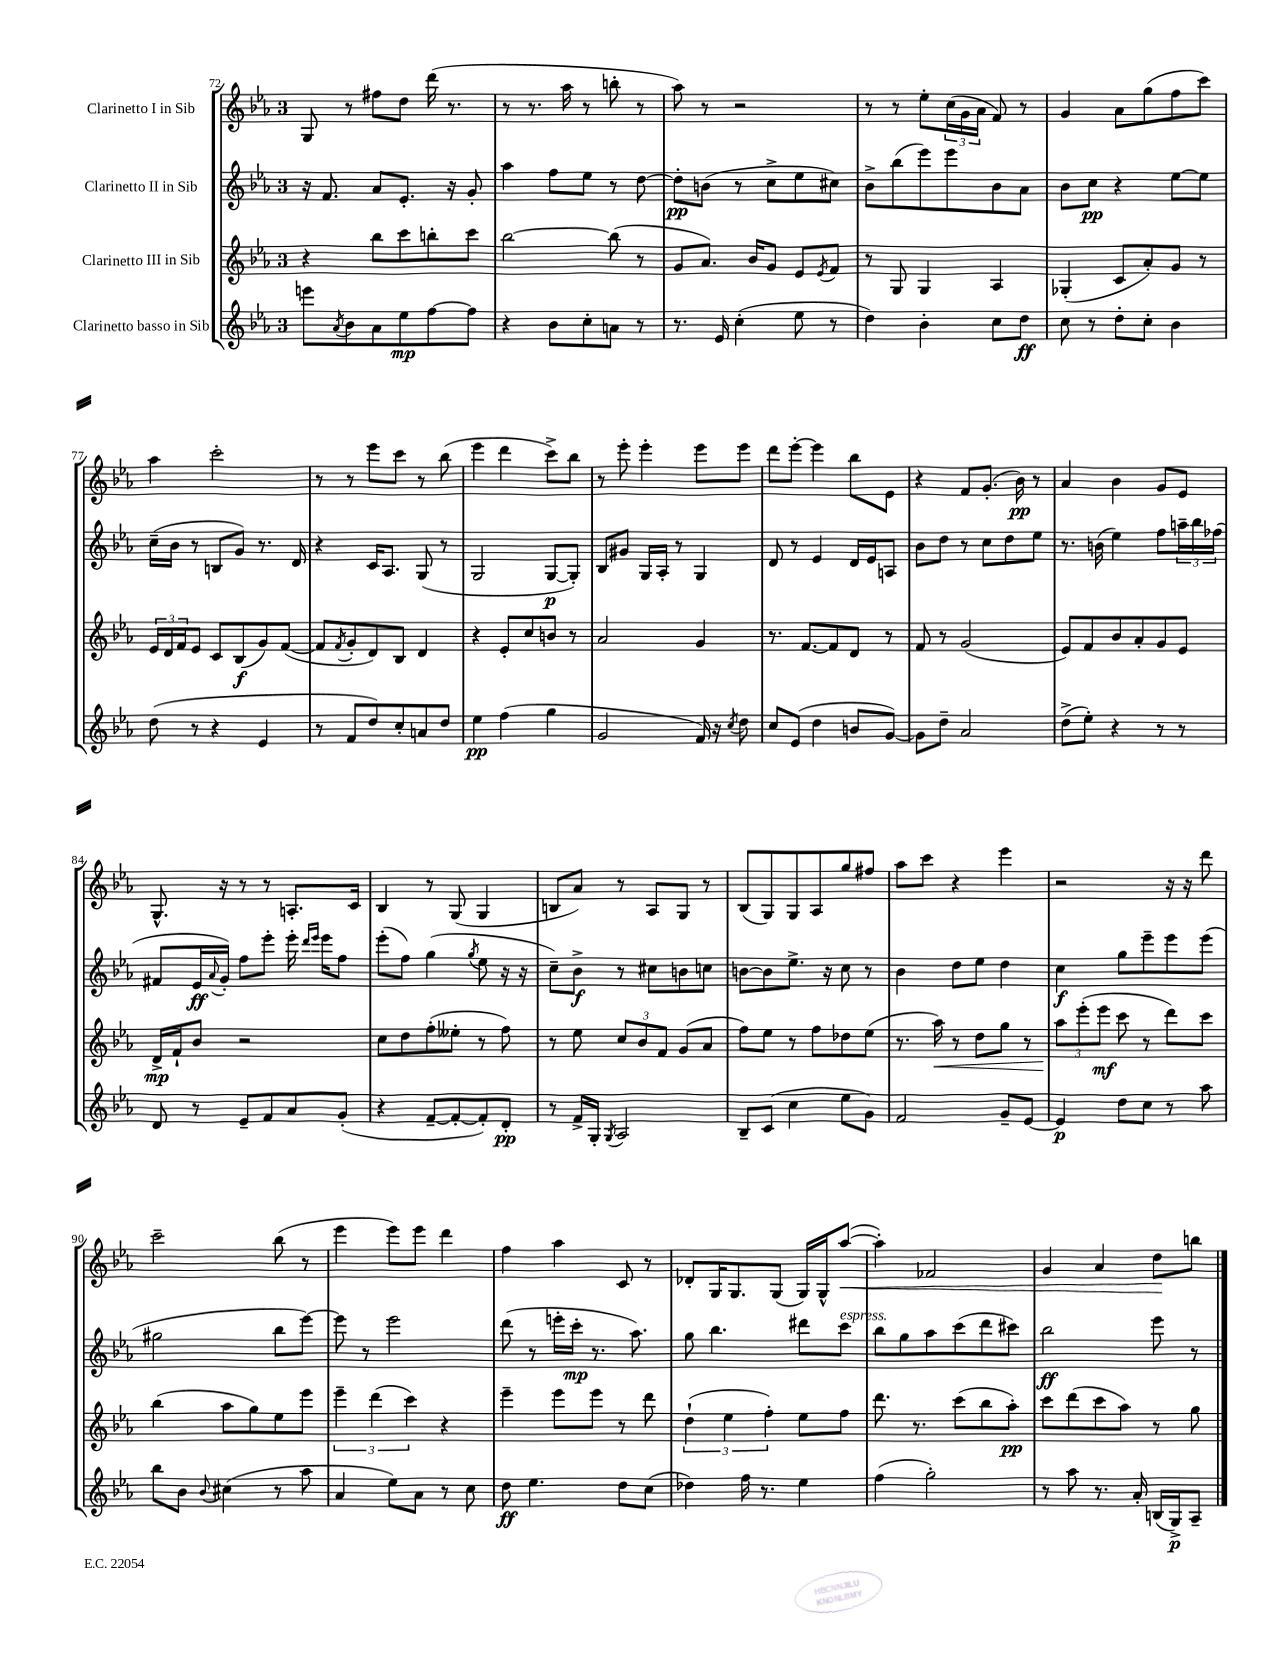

**kern	**kern	**kern	**kern
*staff4	*staff3	*staff2	*staff1
*clefG2	*clefG2	*clefG2	*clefG2
*k[b-e-a-]	*k[b-e-a-]	*k[b-e-a-]	*k[b-e-a-]
*M3/4	*M3/4	*M3/4	*M3/4
8eee\L	4r	16r	8G/
.	.	8.f/	.
8qa-/	.	.	.
8b-\	.	.	8r
8a-\	8bb-\L	8a-/L	8ff#\L
8ee-\	8ccc\	8.e-'/J	8dd\J
[8ff\	8bb'\	.	(16ddd\
.	.	16r	8.r
8ff\]J	8ccc\J	8g'/	.
=	=	=	=
4r	[2bb-\	4aa-\	8r
.	.	.	8.r
8b-\L	.	8ff\L	.
.	.	.	16aa-\
8cc'\	.	8ee-\J	8r
8a\J	(8bb-\]	8r	8bb'\
8r	8r	[8dd\	8r
=	=	=	=
8.r	8g/L	8dd'\]L	8aa-\)
.	8.a-/J)	(8b\J	8r
16e-/	.	.	.
(4cc'\	.	8r	2r
.	16b-/LK	.	.
.	8g/J	8cc^\L	.
8ee-\	8e-/L	8ee-\	.
.	8qe-/	.	.
8r	8f/J	8cc#\J)	.
=	=	=	=
4dd\)	8r	8b-^\L	8r
.	8G/	(8bb-\	8r
4b-'\	4G/	8eee-\)	8ee-'\L
.	.	8eee-\	(24cc\L
.	.	.	24g\
.	.	.	24a-\JJ
8cc\L	4A-/	8b-\	8f/)
8dd\J	.	8a-\J	8r
=	=	=	=
8cc\	(4G-'/	8b-\L	4g/
8r	.	8cc\J	.
8dd'\L	8c/L	4r	8a-\L
8cc'\J	8a-'/)	.	(8gg\
4b-\	8g/J	[8ee-\L	8ff\
.	8r	8ee-\]J	8ccc\J)
=	=	=	=
(8dd\	24e-/LL	(16cc~\LL	4aa-\
.	24d/	.	.
.	.	16b-\JJ	.
.	24f/J	.	.
8r	8e-/J	8r	.
4r	8c/L	8B/L	2ccc'\
.	(8B-/	8g/J)	.
4e-/	8g/)	8.r	.
.	([8f/J	.	.
.	.	16d/	.
=	=	=	=
8r	8f/]L	4r	8r
.	8qf/	.	.
8f/L	8g'/	.	8r
8dd/)	8d/)	16c/LK	8eee-\L
.	.	8.A-/J	.
8cc'/	8B-/J	.	8ccc\J
8a/	4d/	(8G/	8r
8dd/J	.	8r	(8bb-\
=	=	=	=
4ee-\	4r	2G/	4eee-\
(4ff\	8e-'/L	.	4ddd\
.	8cc/	.	.
4gg\	8b/J	[8G/L	8ccc^\L)
.	8r	8G'/]J)	8bb-\J
=	=	=	=
2g/	2a-/	8B-/L	8r
.	.	8g#/J	8eee-'\
.	.	16G/LL	4eee-'\
.	.	16A-'/JJ	.
.	.	8r	.
16f/)	4g/	4G/	8eee-\L
16r	.	.	.
8qcc/	.	.	.
8dd\	.	.	8eee-\J
=	=	=	=
8cc/L	8.r	8d/	8ddd\L
(8e-/J	.	8r	[8eee-'\J
.	[8.f/L	.	.
4dd\	.	4e-/	4eee-\]
.	8f/]	.	.
8b/L	8d/J	16d/LL	8bb-\L
.	.	16e-/J	.
[8g/J)	8r	8A/J	8e-\J
=	=	=	=
8g\]L	8f/	8b-\L	4r
8dd~\J	8r	8dd\J	.
2a-/	(2g/	8r	8f/L
.	.	8cc\L	(8.g'/J
.	.	8dd\	.
.	.	.	16b-\)
.	.	8ee-\J	8r
=	=	=	=
(8dd^\L	8e-/L)	8.r	4a-/
8ee-'\J)	8f/	.	.
.	.	(16b\	.
4r	8b-/	4ee-\)	4b-\
.	8a-'/	.	.
8r	8g/	8ff\L	8g/L
8r	8e-/J	24aa~\L	8e-/J
.	.	24bb-\	.
.	.	(24ff-\JJ	.
=	=	=	=
8d/	16d^/LL	8f#/L	8.G^^/
.	16f`/J	.	.
8r	8b-/J	16e-/L	.
.	.	8qqa-/	.
.	.	16g'/JJ)	16r
8e-~/L	2r	8ff\L	8r
8f/	.	8eee-'\J	8r
8a-/	.	16eee-'\	8.A'/L
.	.	16qqddd/LL	.
.	.	16qqeee-/JJ	.
.	.	16eee-\LK	.
(8g'/J	.	8ff\J	.
.	.	.	16c/Jk
=	=	=	=
4r	8cc\L	(8eee-'\L	4B-/
.	8dd\	8ff\J)	.
[8f~/L	(8ff'\	(4gg\	8r
8f'/_	8ee--'\J	.	(8G/
.	.	8qgg/	.
8f'/])	8r	8ee-\	4G/
8d'/J	8ff\)	16r	.
.	.	16r	.
=	=	=	=
8r	8r	8cc~\L)	8B/L
16f^/LL	8ee-\	8b-^\J	8a-/J)
16G'/JJ	.	.	.
8qG/	.	.	.
2A-/	12cc/L	8r	8r
.	12b-/	.	.
.	.	8cc#\L	8A-/L
.	12f/J	.	.
.	(8g/L	8b\	8G/J
.	8a-/J	8cc\J	8r
=	=	=	=
8B-~/L	8ff\L)	[8b\L	(8B-/L
(8c/J	8ee-\J	8b\]	8G/)
4cc\	8r	8.ee-^\J	8G/
.	8ff\L	.	8A-/
.	.	16r	.
8ee-\L	8dd-\	8cc\	8gg/
8g\J)	(8ee-\J	8r	8ff#/J
=	=	=	=
2f/	8.r	4b-\	8aa-\L
.	.	.	8ccc\J
.	16aa-\)	.	.
.	8r	8dd\L	4r
.	8dd\L	8ee-\J	.
8g~/L	8gg\J	4dd\	4eee-\
[8e-/J	8r	.	.
=	=	=	=
4e-/]	12aa-\L	4cc\	2r
.	(12eee-'\	.	.
.	12eee-\J	.	.
8dd\L	8ccc\	8gg\L	.
8cc\J	8r	8eee-~\	.
8r	8ddd\L)	8eee-\	16r
.	.	.	16r
8aa-\	8ccc\J	(8eee-\J	8ddd\
=	=	=	=
8bb-\L	(4bb-\	2gg#\	2ccc~\
8b-\J	.	.	.
8qqb-/	.	.	.
(4cc#\	8aa-\L	.	.
.	8gg\)	.	.
8r	8ee-\	8bb-\L	(8bb-\
8aa-\	8eee-\J	[8eee-\J)	8r
=	=	=	=
4a-/	6eee-~\	8eee-\]	4eee-\
.	.	8r	.
.	(6ddd\	.	.
8ee-\L)	.	2eee-\	8eee-\L)
.	6ccc\)	.	.
8a-\J	.	.	8eee-\J
8r	4r	.	4ddd\
8cc\	.	.	.
=	=	=	=
8dd\	4eee-~\	(8ddd\	4ff\
4.ee-\	.	8r	.
.	8eee-\L	16eee'\LL	4aa-\
.	.	16ccc'\JJ	.
.	8eee-\J	8.r	.
8dd\L	8r	.	8c/
.	.	8.aa-\)	.
(8cc\J	8ddd\	.	8r
=	=	=	=
4dd-\)	(6dd`\	8gg\	8d-'/L
.	.	4.bb-\	16G/K
.	6ee-\	.	.
.	.	.	8.G/
16ff\	.	.	.
8.r	.	.	.
.	6ff'\)	.	.
.	.	.	(8G/J
4ee-\	8ee-\L	8ddd#\L	16G/LL)
.	.	.	16G^^/J
.	8ff\J	8ccc\J	([8aa-/J
=	=	=	=
(4ff\	8.ddd\	8bb-\L	4aa-'\])
.	.	8gg\	.
.	8.r	.	.
2gg'\)	.	8aa-\	2f-/
.	(8ccc\L	(8ccc\	.
.	8bb-\	8ddd\	.
.	8aa-'\J)	8ccc#\J)	.
=	=	=	=
8r	8ccc\L	2bb-\	4g/
8aa-\	(8ddd\	.	.
8.r	8ccc\	.	4a-/
.	8aa-\J)	.	.
16a-'/	.	.	.
(16B/LL	8r	8eee-\	8dd\L
16G^/J)	.	.	.
8A-~/J	8gg\	8r	8bb\J
==	==	==	==
*-	*-	*-	*-
